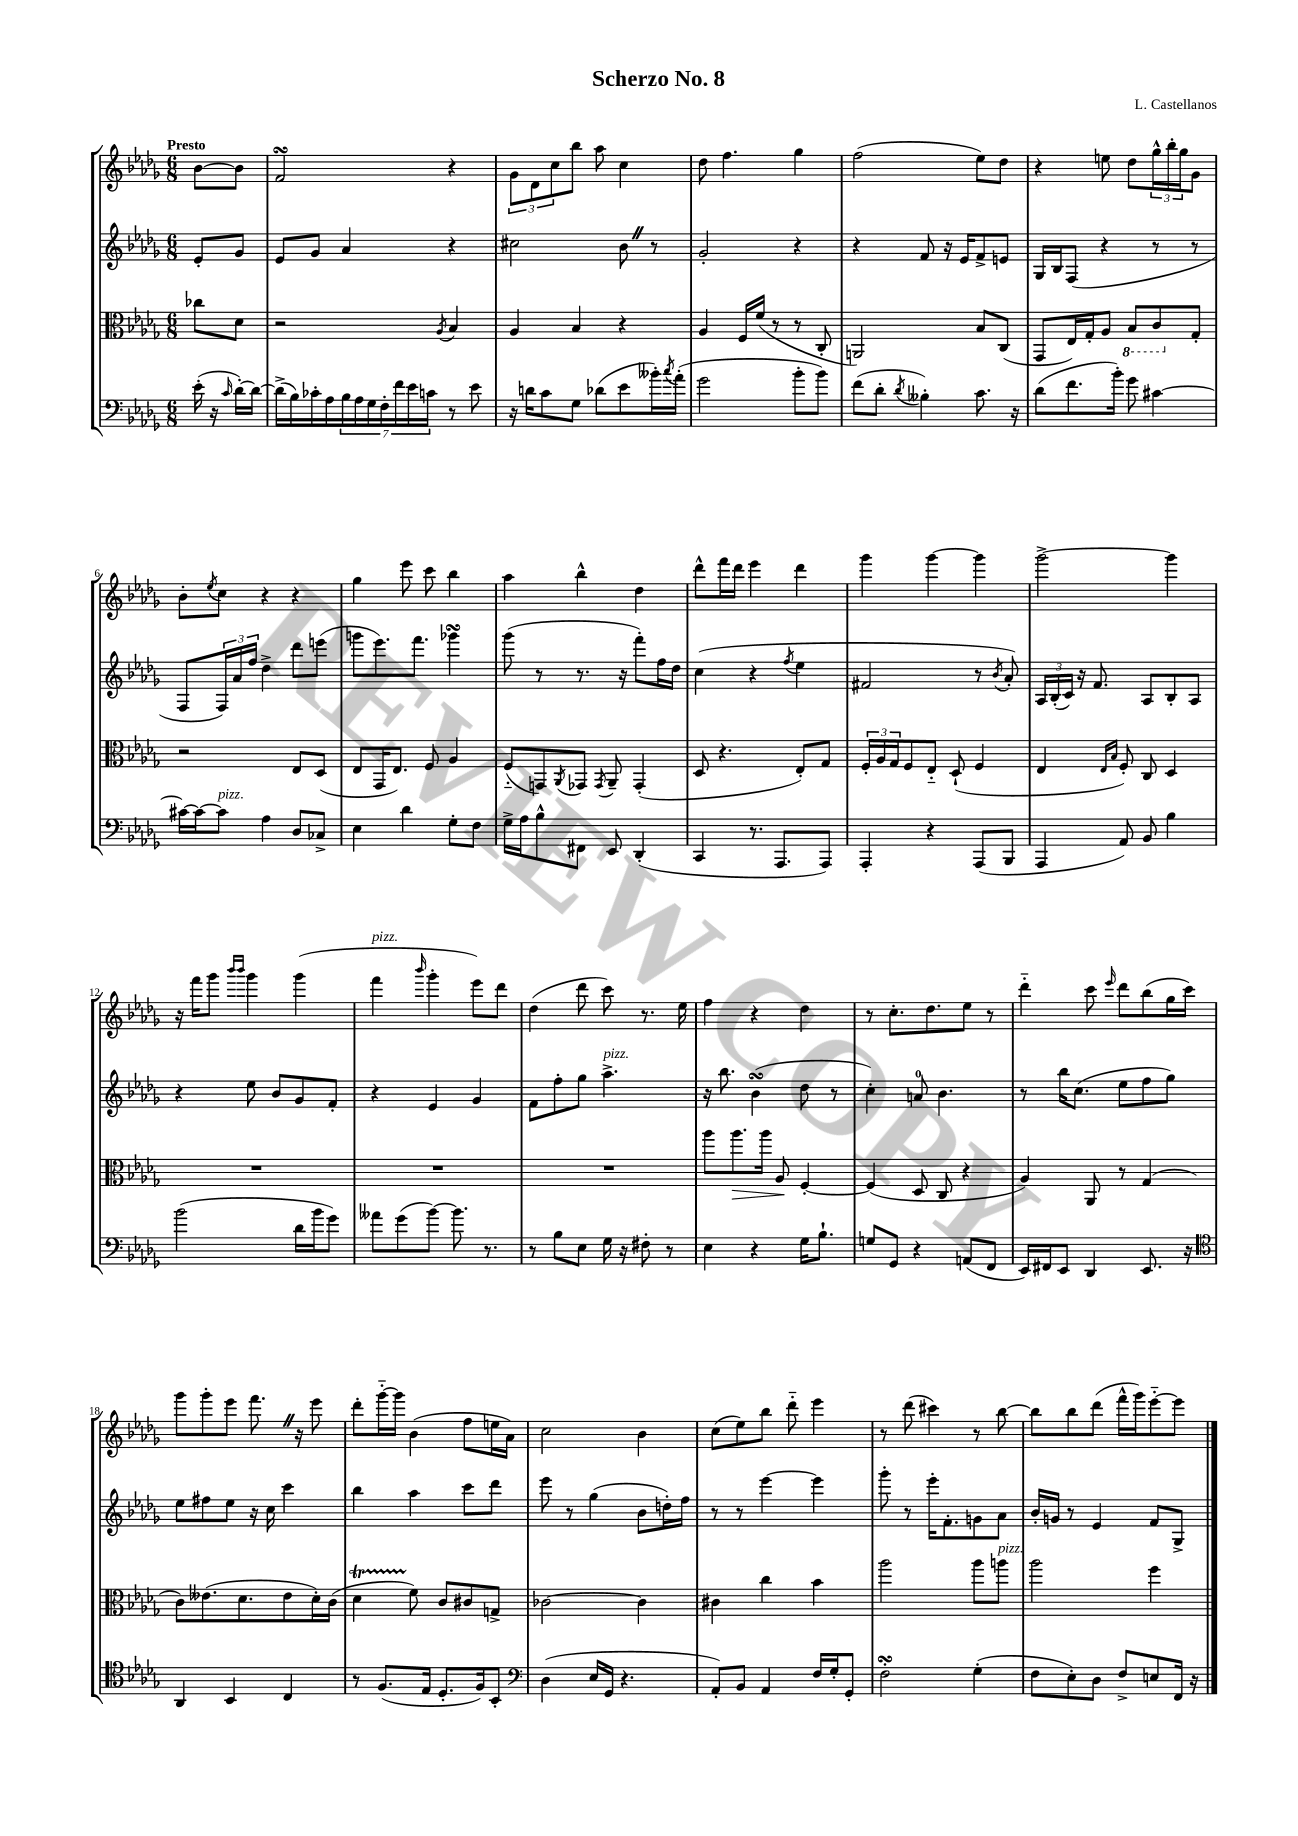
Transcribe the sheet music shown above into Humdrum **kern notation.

**kern	**kern	**kern	**kern
*staff4	*staff3	*staff2	*staff1
*clefF4	*clefC3	*clefG2	*clefG2
*k[b-e-a-d-g-]	*k[b-e-a-d-g-]	*k[b-e-a-d-g-]	*k[b-e-a-d-g-]
*M6/8	*M6/8	*M6/8	*M6/8
(16e-'\	8cc-\L	8e-'/L	[8b-\L
16r	.	.	.
16qqc/	.	.	.
[16d-'\LL)	8d-\J	8g-/J	8b-\]J
16d-\_JJ	.	.	.
=	=	=	=
(16d-^\]LL	2r	8e-/L	2f/
16B-\)	.	.	.
16c-'\	.	8g-/J	.
16A-\	.	.	.
28B-\	.	4a-/	.
28A-\	.	.	.
28G-\	.	.	.
28F'\	.	.	.
28f\	.	.	.
28e-\	.	.	.
28c\JJ	.	.	.
.	8qA-/	.	.
8r	4B-/	4r	4r
8e-\	.	.	.
=	=	=	=
16r	4A-/	2cc#\	12g-\L
16d\LK	.	.	.
.	.	.	12d-\
8c\	.	.	.
.	.	.	12cc\
8G-\J	4B-/	.	8bb-\J
(8d-\L	.	.	8aa-\
8e-\	4r	8b-\	4cc\
16b--'\L)	.	8r	.
8qcc/	.	.	.
(16a-'\JJ	.	.	.
=	=	=	=
2g-\	4A-/	2g-'/	8dd-\
.	.	.	4.ff\
.	16F/LL	.	.
.	(16f/JJ	.	.
.	8r	.	.
8b-'\L	8r	4r	4gg-\
8b-\J)	8C'/	.	.
=	=	=	=
(8f\L	2AA/)	4r	(2ff\
8d-'\J	.	.	.
8qd-/	.	.	.
4B--'\)	.	8f/	.
.	.	16r	.
.	.	16e-/LK	.
8.c\	8B-/L	8f^/	8ee-\L)
.	(8C/J	8e/J	8dd-\J
16r	.	.	.
=	=	=	=
(8d-\L	8GG-/L	16G-/LL	4r
.	.	16B-/J	.
8.f\	16E-/L)	(8F/J	.
.	16G-'/J	.	.
.	8A-/J	4r	8ee\
16b-'\Jk)	.	.	.
8g-\	8BB-/L	.	8dd-\L
[4c#\	8C/	8r	24gg-^^\L
.	.	.	24bb-'\
.	.	.	24gg-\J
.	8G-'/J	8r	8g-\J
=	=	=	=
16c#\_LL	2r	8F/L	8b-'\L
16c#\_J	.	.	.
.	.	.	8qee-/
8c#\]J	.	24F/L)	8cc\J
.	.	24a-/	.
.	.	24ff/JJ	.
4A-\	.	4dd-^\	4r
8D-/L	8E-/L	8ddd-\L	4r
8C-^/J	(8D-/J	(8eee\J	.
=	=	=	=
4E-\	8E-/L	8ggg\L	4gg-\
.	16GG-/K	8.eee-\)	.
.	8.E-/J)	.	.
4d-\	.	.	8eee-\
.	.	8.fff\J	.
.	8F/	.	8ccc\
8G-'\L	4A-/	4ggg-\	4bb-\
8F\J	.	.	.
=	=	=	=
16G-^\LL	(8F'~/L	(8ggg-\	4aa-\
16A-\J	.	.	.
8B-^^\	8GG/)	8r	.
.	8qAA-/	.	.
8FF#\J	8GG-/J	8.r	4bb-^^\
.	8qGG-/	.	.
8EE-/	8AA-~/	.	.
.	.	16r	.
(4DD-'/	(4GG-'/	8fff'\L)	4dd-\
.	.	16ff\L	.
.	.	16dd-\JJ	.
=	=	=	=
4CC/	8D-/	(4cc\	8ddd-^^\L
.	4.r	.	16fff\L
.	.	.	16ddd-\JJ
8.r	.	4r	4eee-\
8.AAA-/L	.	.	.
.	.	8qff/	.
.	8E-'/L)	4ee-\	4ddd-\
8AAA-/J)	8G-/J	.	.
=	=	=	=
4AAA-'/	24F'/LL	2f#/	4ggg-\
.	24A-/	.	.
.	24G-/J	.	.
.	8F/	.	.
4r	8E-'~/J	.	[4ggg-\
.	(8D-`/	.	.
(8AAA-/L	4F/	8r	4ggg-\]
.	.	8qb-/	.
8BBB-/J	.	8a-'/)	.
=	=	=	=
4AAA-/	4E-/	24A-/LL	[2ggg-^\
.	.	(24B-'/	.
.	.	24c/JJ)	.
.	.	16r	.
.	.	8.f/	.
.	16qqE-/LL	.	.
.	16qqB-/JJ	.	.
8AA-/)	8F'/)	.	.
8BB-/	8C/	8A-/L	.
4B-\	4D-/	8B-'/	4ggg-\]
.	.	8A-/J	.
=	=	=	=
(2b-\	2.r	4r	16r
.	.	.	16fff\LK
.	.	.	8ggg-\J
.	.	.	16qqbbb-/LL
.	.	.	16qqbbb-/JJ
.	.	8ee-\	4ggg-\
.	.	8b-/L	.
16d-\LL	.	8g-/	(4ggg-\
16b-\J	.	.	.
8g-\J)	.	8f'/J	.
=	=	=	=
8a--\L	2.r	4r	4fff\
(8g-\	.	.	.
.	.	.	16qqbbb-/
[8b-\J)	.	4e-/	4ggg-'\
8.b-\]	.	.	.
.	.	4g-/	8eee-\L)
8.r	.	.	.
.	.	.	8ddd-\J
=	=	=	=
8r	2.r	8f\L	(4dd-\
8B-\L	.	8ff'\	.
8E-\J	.	8gg-\J	8ddd-\
16G-\	.	4.aa-^\	8ccc\)
16r	.	.	.
8F#'\	.	.	8.r
8r	.	.	.
.	.	.	16ee-\
=	=	=	=
4E-\	8aa-\L	16r	4ff\
.	.	8.bb-\	.
.	8.aa-\	.	.
4r	.	(4b-\	4r
.	16aa-\Jk	.	.
.	8A-/	.	.
16G-\LK	[4F'/	8dd-\	4dd-\
8.B-`\J	.	.	.
.	.	8r	.
=	=	=	=
8G/L	(4F/]	4cc'\)	8r
8GG-/J	.	.	8.cc'\L
4r	8D-/	8a/	.
.	.	.	8.dd-\
.	8C/	4.b-\	.
(8AA/L	4r	.	8ee-\J
8FF/J	.	.	8r
=	=	=	=
16EE-/LL)	4A-/)	8r	4ddd-'~\
16FF#/J	.	.	.
8EE-/J	.	16bb-\LK	.
.	.	(8.cc\J	.
4DD-/	8AA-/	.	8ccc\
.	.	.	16qqeee-/
.	8r	8ee-\L	8ddd-\L
8.EE-/	(4G-/	8ff\	(8bb-\
.	.	8gg-\J)	16gg-\L
16r	.	.	16ccc\JJ)
=	=	=	=
*clefC4	*	*	*
4AA-/	8c\L)	8ee-\L	8ggg-\L
.	(8.e--\	8ff#\	8ggg-'\
4BB-/	.	8ee-\J	8eee-\J
.	8.d-\	.	.
.	.	16r	8.fff\
.	.	16cc\	.
4C/	8e--\	4ccc\	.
.	.	.	16r
.	16d-'\L)	.	8eee-\
.	(16c\JJ	.	.
=	=	=	=
8r	4d-\	4bb-\	8ddd-'\L
(8.F/L	.	.	[16ggg-'~\L
.	.	.	16ggg-\]JJ
.	8f\)	4aa-\	(4b-\
16E-/Jk	.	.	.
8.D-'/L	8c/L	.	.
.	8c#/	8ccc\L	8ff\L
16F/k)	.	.	.
8BB-'/J	8G^/J	8ddd-\J	16ee\L
.	.	.	16a-\JJ)
=	=	=	=
*clefF4	*	*	*
(4D-\	[2c-\	8eee-\	2cc\
.	.	8r	.
16E-/LL	.	(4gg-\	.
16GG-/JJ	.	.	.
4.r	.	.	.
.	4c-\]	8b-\L	4b-\
.	.	16dd'\L)	.
.	.	16ff\JJ	.
=	=	=	=
8AA-'/L)	4c#\	8r	(8cc\L
8BB-/J	.	8r	8ee-\)
4AA-/	4cc\	[4eee-\	8bb-\J
.	.	.	8ddd-'~\
16F/LL	4b-\	4eee-\]	4eee-\
16G-'/J	.	.	.
8GG-'/J	.	.	.
=	=	=	=
2F'\	2aa-\	8ggg-'\	8r
.	.	8r	(8ddd-\
.	.	16eee-'\LK	4ccc#\)
.	.	8.f'\	.
(4G-'\	8aa-\L	8g\	8r
.	8aa\J	8a-\J	[8bb-\
=	=	=	=
8F\L	2aa-\	16b-'/LL	8bb-\]L
.	.	16g/JJ	.
8E-'\)	.	8r	8bb-\
8D-\J	.	4e-/	(8ddd-\J
8F^/L	.	.	16fff^^\LL
.	.	.	16ggg-\J)
8E/	4ff\	8f/L	[8eee-'~\
16FF/Jk	.	8G-^/J	8eee-\]J
16r	.	.	.
==	==	==	==
*-	*-	*-	*-
